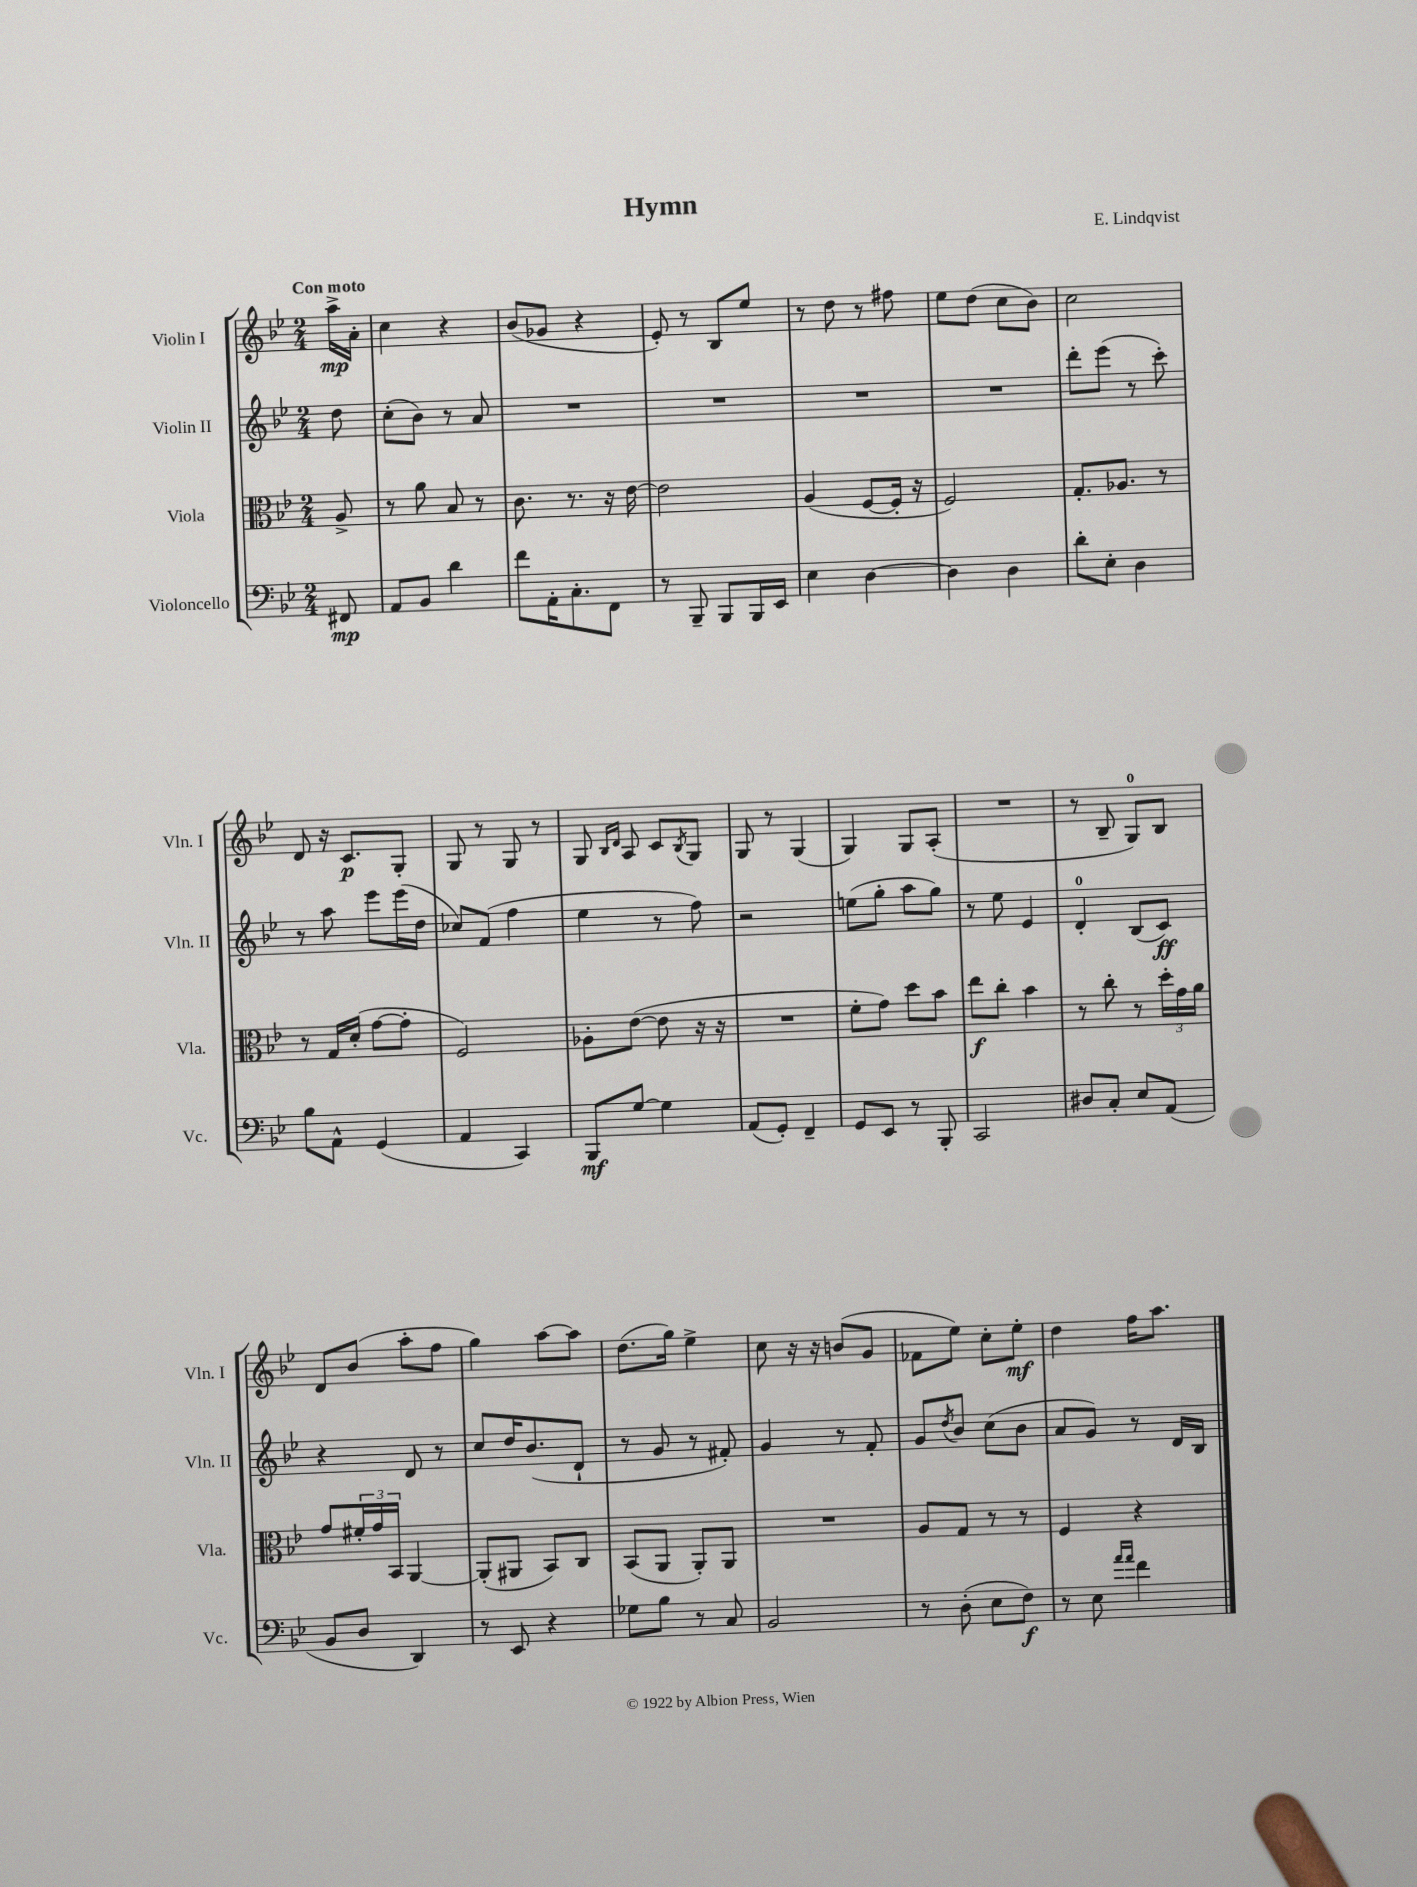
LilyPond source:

\header { title = "Hymn" composer = "E. Lindqvist" }
<<
\new StaffGroup <<
\new Staff = "s0" \with { instrumentName = "Violin I" shortInstrumentName = "Vln. I" } {
    \clef treble \key bes \major \numericTimeSignature \time 2/4 \partial 8 \tempo "Con moto"
    a''16->\mp a'16-. |
    c''4 r4 |
    bes'8( ges'8 r4 |
    ees'8-.) r8 bes8 ees''8 |
    r8 d''8 r8 fis''8 |
    ees''8 d''8( c''8 bes'8) |
    c''2 |
    d'8 r16 c'8.\p g8-. |
    g8 r8 g8 r8 |
    g8 \grace { bes16 d'16 } a8 c'8 \acciaccatura { bes8 } g8 |
    g8 r8 g4( |
    g4) g8 a8-.( |
    R2 |
    r8 bes8-- g8-0) bes8 |
    d'8 bes'8( a''8-. f''8 |
    g''4) a''8~ a''8 |
    d''8.( g''16) ees''4-> |
    c''8 r16 r16 b'8( g'8 |
    fes'8 ees''8) c''8-. ees''8-.\mf |
    d''4 f''16 a''8. \bar "|." |
}
\new Staff = "s1" \with { instrumentName = "Violin II" shortInstrumentName = "Vln. II" } {
    \clef treble \key bes \major \numericTimeSignature \time 2/4 \partial 8
    d''8 |
    c''8-.( bes'8) r8 a'8 |
    R2 |
    R2 |
    R2 |
    R2 |
    d'''8-. ees'''8( r8 c'''8-.) |
    r8 a''8 ees'''8 ees'''16( d''16 |
    ces''8) f'8( f''4 |
    ees''4 r8 f''8) |
    r2 |
    e''8( g''8-. a''8 g''8) |
    r8 ees''8 ees'4 |
    d'4-0-. bes8( c'8\ff) |
    r4 d'8 r8 |
    c''8 d''16 bes'8.( d'8-! |
    r8 g'8 r8 fis'8-.) |
    g'4 r8 f'8-. |
    g'8 \acciaccatura { d''8 } bes'8 c''8( bes'8 |
    a'8 g'8) r8 d'16 bes16 \bar "|." |
}
\new Staff = "s2" \with { instrumentName = "Viola" shortInstrumentName = "Vla." } {
    \clef alto \key bes \major \numericTimeSignature \time 2/4 \partial 8
    a8-> |
    r8 a'8 bes8 r8 |
    c'8. r8. r16 ees'16~ |
    ees'2 |
    a4( f8~ f16-. r16 |
    f2) |
    g8.-. aes8. r8 |
    r8 g16 d'16-.( g'8~ g'8-. |
    f2) |
    aes8-. ees'8~( ees'8 r16 r16 |
    R2 |
    f'8-. g'8) d''8 bes'8 |
    ees''8\f c''8-. bes'4 |
    r8 c''8-. r8 \tuplet 3/2 { d''16-. g'16 a'16 } |
    g'8 \tuplet 3/2 { fis'16-. g'16 bes,16 } a,4~ |
    a,8-.( ais,8 bes,8) c8 |
    bes,8( a,8 a,8-.) a,8 |
    R2 |
    a8 g8 r8 r8 |
    f4 r4 \bar "|." |
}
\new Staff = "s3" \with { instrumentName = "Violoncello" shortInstrumentName = "Vc." } {
    \clef bass \key bes \major \numericTimeSignature \time 2/4 \partial 8
    fis,8\mp |
    a,8 bes,8 d'4 |
    f'8 a,16-. c8.-. f,8 |
    r8 bes,,8-- bes,,8 bes,,16 ees,16 |
    ees4 d4~ |
    d4 d4 |
    d'8-. ees8-. d4 |
    bes8 a,8-^ g,4( |
    a,4 c,4) |
    bes,,8\mf g8~ g4 |
    a,8( g,8-.) f,4-- |
    g,8 ees,8 r8 bes,,8-. |
    c,2 |
    dis8 c8-. ees8 a,8( |
    bes,8 d8 d,4) |
    r8 ees,8 r4 |
    ges8 bes8 r8 c8 |
    bes,2 |
    r8 d8-.( ees8 f8\f) |
    r8 ees8 \grace { a'16 a'16 } f'4 \bar "|." |
}
>>
>>
\layout { \context { \Score \remove "Bar_number_engraver" } }
